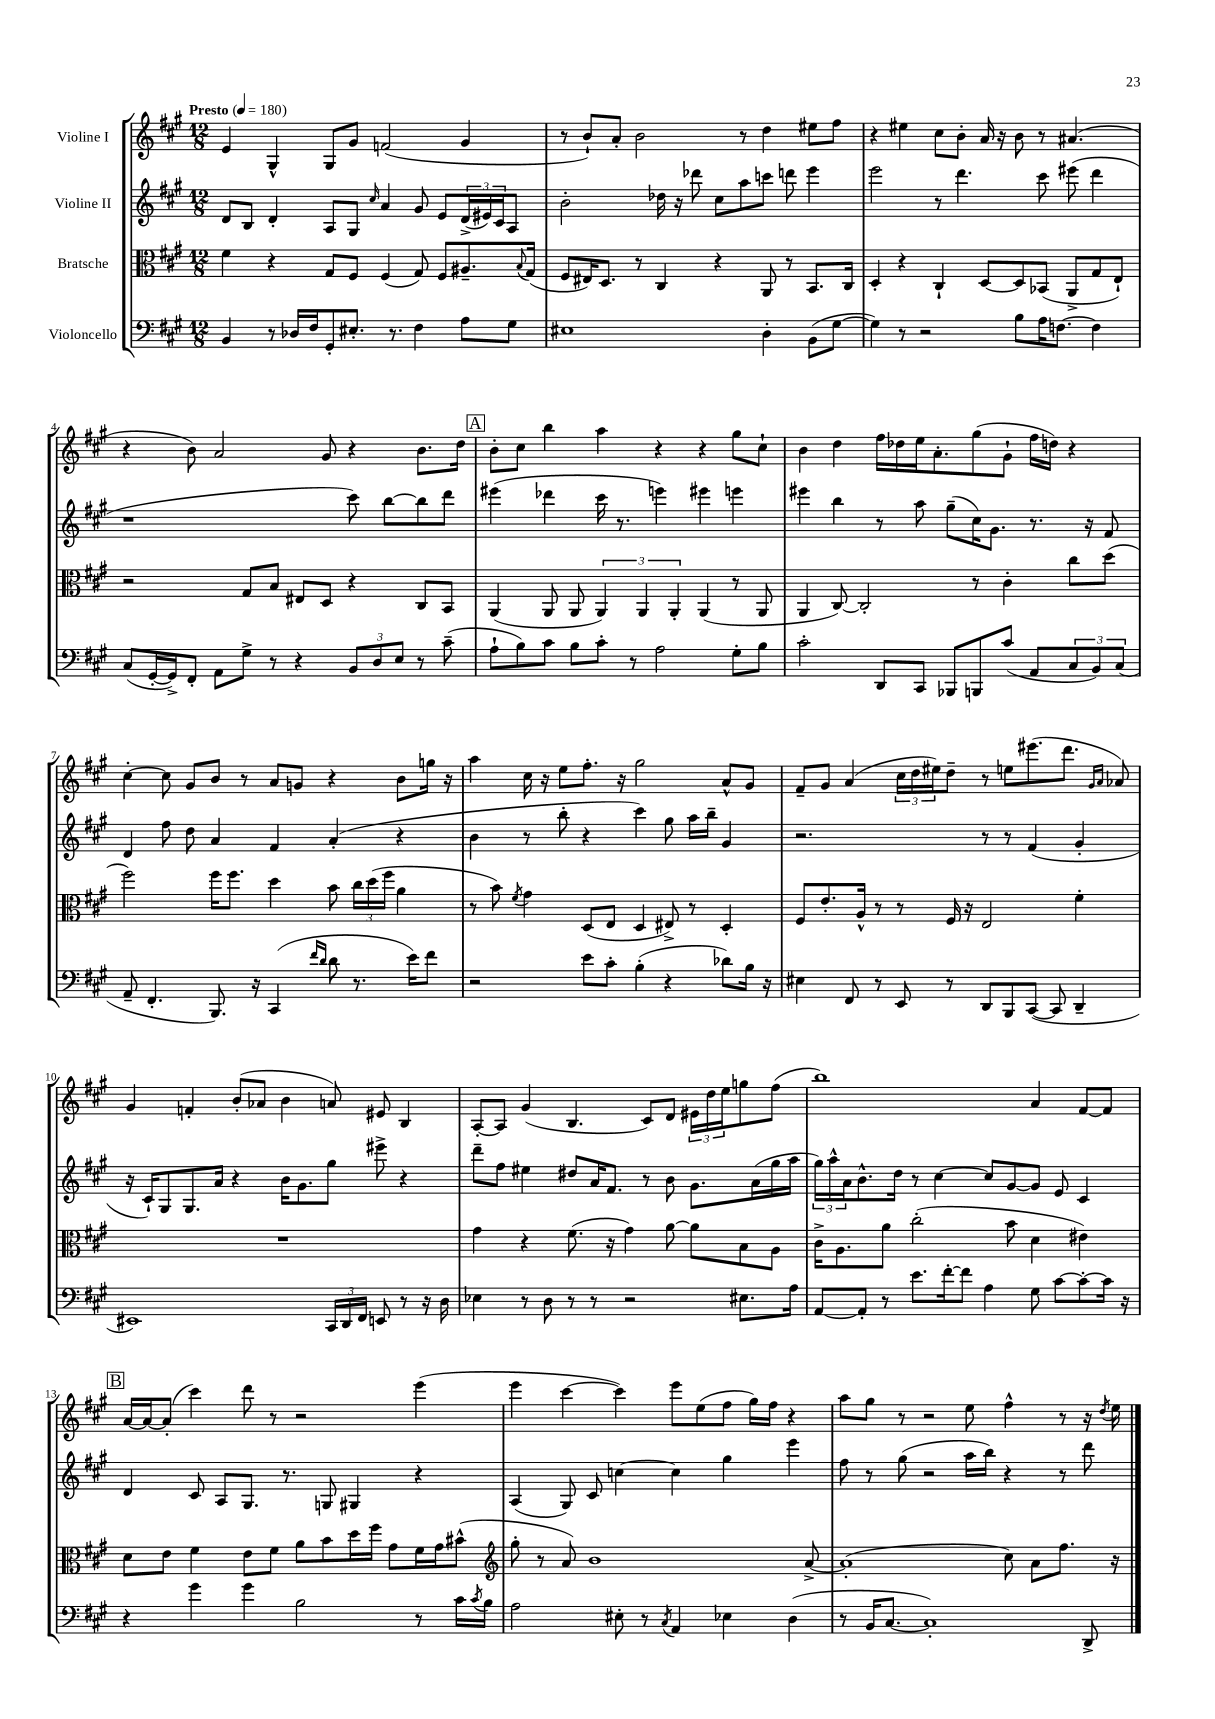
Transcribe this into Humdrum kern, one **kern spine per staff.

**kern	**kern	**kern	**kern
*staff4	*staff3	*staff2	*staff1
*clefF4	*clefC3	*clefG2	*clefG2
*k[f#c#g#]	*k[f#c#g#]	*k[f#c#g#]	*k[f#c#g#]
*M12/8	*M12/8	*M12/8	*M12/8
*MM180	*MM180	*MM180	*MM180
4BB	4f#	8d	4e
.	.	8B	.
8r	4r	4d'	4G#^^
16D-	.	.	.
16F#	.	.	.
8GG#'	8G#	8A	8G#
8.E#'	8F#	8G#	8g#
.	.	16qqcc#	.
.	(4F#	4a	(2f
8.r	.	.	.
4F#	8G#)	8g#	.
.	8F#	8e	.
8A	8.A#~	(24d^	4g#
.	.	24e#)	.
.	.	24c#	.
8G#	.	8A	.
.	8qqB	.	.
.	(16G#	.	.
=	=	=	=
1E#	8F#	2b'	8r
.	16E#)	.	8b`)
.	8.D	.	.
.	.	.	8a'
.	8r	.	2b
.	4C#	16dd-	.
.	.	16r	.
.	.	8ddd-	.
.	4r	8cc#	.
.	.	8aa	8r
4D'	8AA	8ccc	4dd
.	8r	8ddd	.
(8BB	8.BB	4eee	8ee#
[8G#	.	.	8ff#
.	16C#	.	.
=	=	=	=
4G#])	4D'	2eee	4r
8r	4r	.	4ee#
2r	.	.	.
.	4C#`	8r	8cc#
.	.	4.ddd	8b'
.	[8D	.	16a
.	.	.	16r
8B	8D]	.	8b
16A	(8BB-	8ccc#	8r
[8.F	.	.	.
.	8AA^	(8eee#	(4.a#
4F]	8G#	4ddd	.
.	8E`)	.	.
=	=	=	=
(8C#	2r	1r	4r
[16GG#'	.	.	.
16GG#^])	.	.	.
8FF#'	.	.	8b)
8AA	.	.	2a
8G#^	8G#	.	.
8r	8B	.	.
4r	8E#	.	.
.	8D	.	8g#
12BB	4r	8ccc#)	4r
12D	.	.	.
.	.	[8bb	.
12E	.	.	.
8r	8C#	8bb]	8.b
(8c#~	8BB	8ddd	.
.	.	.	16dd
=	=	=	=
8A`	(4AA	(4eee#	8b'
8B)	.	.	8cc#
8c#	8AA	4ddd-	4bb
8B	8AA	.	.
8c#'	6AA)	16ccc#	4aa
.	.	8.r	.
8r	.	.	.
.	6AA	.	.
2A	.	4eee)	4r
.	6AA'	.	.
.	(4AA	4eee#	4r
8G#'	8r	4eee	8gg#
8B	8AA	.	8cc#`
=	=	=	=
2c#'	4AA	4eee#	4b
.	[8C#)	4bb	4dd
.	2C#']	.	.
8DD	.	8r	16ff#
.	.	.	16dd-
8CC#	.	8aa	16ee
.	.	.	8.a'
8BBB-	.	(8gg#~	.
8BBB	8r	16cc#)	(8gg#
.	.	8.g#	.
(8c#	4c#'	.	8g#`
8AA	.	8.r	16ff#
.	.	.	16dd)
12C#	8cc#	.	4r
.	.	16r	.
12BB)	.	.	.
.	(8dd	8f#	.
(12C#	.	.	.
=	=	=	=
8AA~	2ff#)	4d	[4cc#'
4.FF#'	.	.	.
.	.	8ff#	8cc#]
.	.	8dd	8g#
8.BBB)	16ff#	4a	8b
.	8.ff#	.	.
.	.	.	8r
16r	.	.	.
(4CC#	4dd	4f#	8a
.	.	.	8g
16qqf#	.	.	.
16qqd	.	.	.
8d	8b	(4a'	4r
8.r	24cc#	.	.
.	(24dd	.	.
.	24ff#	.	.
.	4a	4r	8b
16e)	.	.	.
8f#	.	.	16gg
.	.	.	16r
=	=	=	=
2r	8r	4b	4aa
.	8b)	.	.
.	8qf#	.	.
.	4g#	8r	16cc#
.	.	.	16r
.	.	8bb'	8ee
8e	(8D	4r	8.ff#'
8c#'	8E	.	.
.	.	.	16r
(4B'	4D	4ccc#)	2gg#
4r	8E#^)	8gg#	.
.	8r	16aa	.
.	.	16bb~	.
8d-)	4D'	4g#	8a^^
16B	.	.	8g#
16r	.	.	.
=	=	=	=
4E#	8F#	2.r	8f#~
.	8.e'	.	8g#
8FF#	.	.	(4a
.	16A^^	.	.
8r	8r	.	.
8EE	8r	.	24cc#
.	.	.	24dd
.	.	.	24ee#)
8r	16F#	.	8dd~
.	16r	.	.
8DD	2E	8r	8r
8BBB	.	8r	8ee
([8CC#	.	(4f#	(8.eee#
8CC#]	.	.	.
.	.	.	8.ddd
4DD~	4f#'	4g#'	.
.	.	.	16qqg#
.	.	.	16qqa
.	.	.	8a-)
=	=	=	=
1EE#)	1.r	16r	4g#
.	.	16c#`)	.
.	.	8G#	.
.	.	8.G#	4f'
.	.	16a	.
.	.	4r	(8b'
.	.	.	8a-
.	.	16b	4b
.	.	8.g#	.
24CC#	.	8gg#	8a)
24DD	.	.	.
24FF#	.	.	.
8EE	.	8eee#^	8e#
8r	.	4r	4B
16r	.	.	.
16D	.	.	.
=	=	=	=
4E-	4g#	8ddd~	[8A'
.	.	8ff#	8A]
8r	4r	4ee#	(4g#
8D	.	.	.
8r	(8.f#	8dd#	4.B
8r	.	16a	.
.	16r	8.f#	.
2r	4g#)	.	.
.	.	8r	8c#)
.	[8a	8b	8d
.	8a]	8.g#	24e#
.	.	.	24dd
.	.	.	24ee
8.E#	8B	.	8gg
.	.	(16a	.
.	8A	16gg#	(8ff#
16A	.	16aa	.
=	=	=	=
[8AA	16c#^	24gg#)	1bb)
.	.	24aa^^	.
.	8.A	.	.
.	.	24a	.
8AA']	.	8.b^^	.
8r	8a	.	.
.	.	16dd	.
8.e	(2cc#'	8r	.
.	.	[4cc#	.
[16f#'	.	.	.
8f#]	.	.	.
4A	.	8cc#]	.
.	8b	[8g#	.
8G#	4d	8g#]	4a
[8c#	.	8e	.
8c#'_	4e#)	4c#	[8f#
16c#]	.	.	8f#]
16r	.	.	.
=	=	=	=
4r	8d	4d	[16a
.	.	.	16a_
.	8e	.	(8a']
4g#	4f#	8c#	4ccc#)
.	.	8A	.
4g#	8e	8.G#	8ddd
.	8f#	.	8r
.	.	8.r	.
2B	8a	.	2r
.	8b	8G	.
.	16dd	4G#	.
.	16ff#	.	.
.	8g#	.	.
8r	16f#	4r	(4eee
.	16g#	.	.
16c#	(8b#^^	.	.
8qc#	.	.	.
16B	.	.	.
=	=	=	=
*	*clefG2	*	*
2A	8gg#'	(4A	4eee
.	8r	.	.
.	8a)	8G#)	[4ccc#
.	1b	8c#	.
8E#'	.	[4cc	4ccc#])
8r	.	.	.
8qC#	.	.	.
4AA	.	4cc]	8eee
.	.	.	(8ee
4E-	.	4gg#	8ff#
.	.	.	16gg#)
.	.	.	16ff#
(4D	.	4eee	4r
.	[8a^	.	.
=	=	=	=
8r	(1a']	8ff#	8aa
16BB	.	8r	8gg#
[8.C#	.	.	.
.	.	(8gg#	8r
1C#'])	.	2r	2r
.	.	16aa	8ee
.	.	16bb)	.
.	8cc#)	4r	4ff#^^
.	8a	.	.
.	8.ff#	8r	8r
8DD^	.	8ddd	16r
.	.	.	8qdd
.	16r	.	16ee
==	==	==	==
*-	*-	*-	*-
